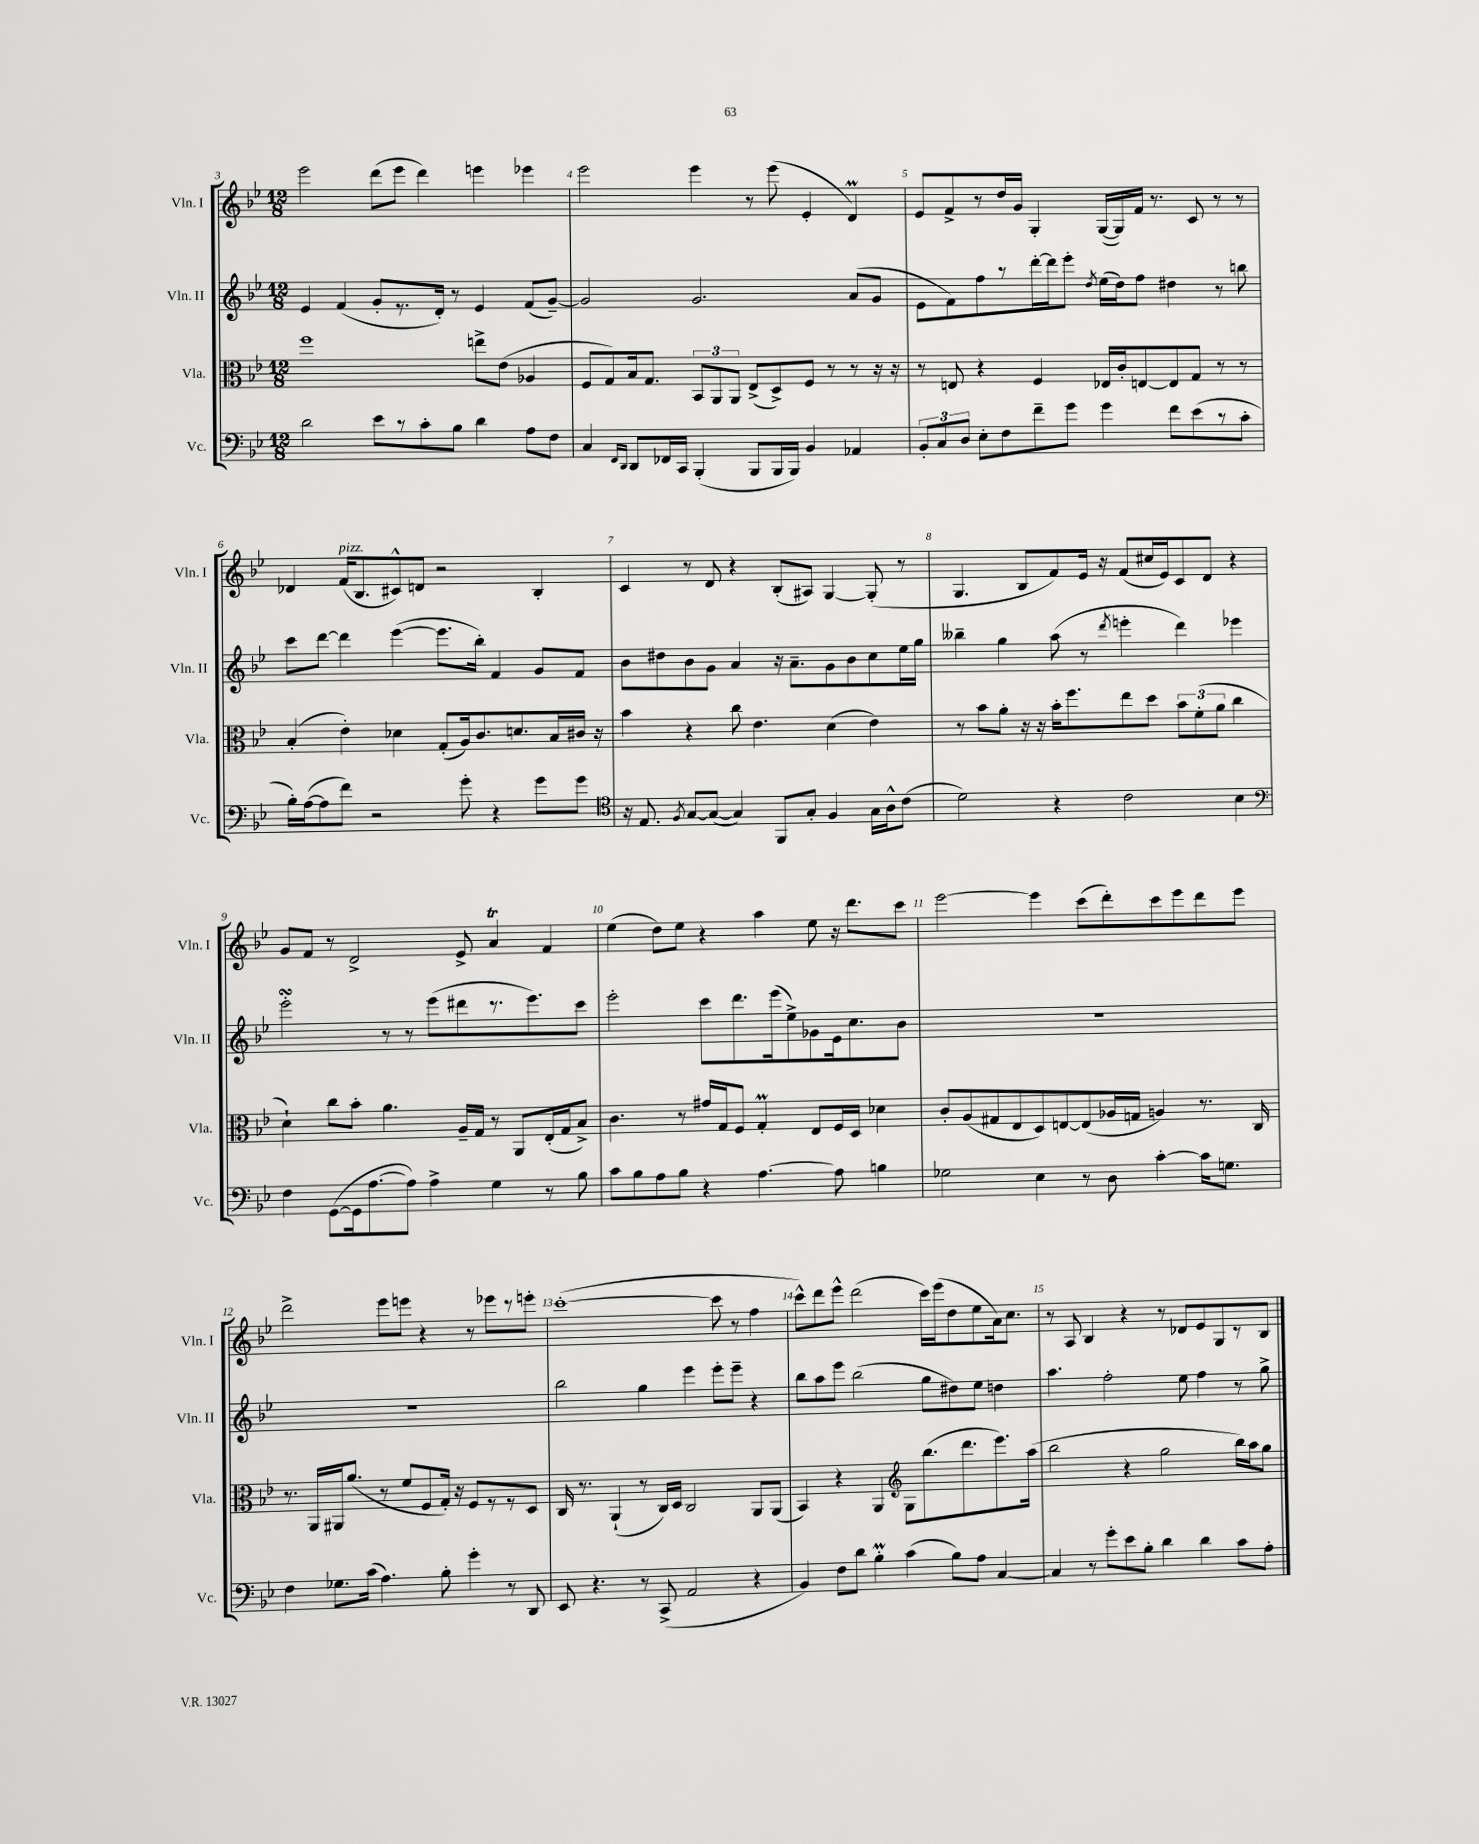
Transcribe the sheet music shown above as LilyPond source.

<<
\new StaffGroup <<
\new Staff = "s0" \with { instrumentName = "Vln. I" shortInstrumentName = "Vln. I" } {
    \clef treble \key bes \major \numericTimeSignature \time 12/8
    \autoBeamOff ees'''2 d'''8[( ees'''8] d'''4) e'''4 ees'''4 |
    ees'''2 ees'''4 r8 ees'''8( ees'4-. d'4\prall) |
    ees'8[ f'8-> r8 d''16 g'16] g4-. g16[~( g16) f'16] r8. c'8 r8 r8 |
    des'4 f'16[^\markup { \italic "pizz." }( bes8. cis'8-^) d'8] r2 bes4-. |
    c'4 r8 d'8 r4 bes8[-.( ais8]) g4~ g8-.( r8 |
    g4. bes8[ f'8) ees'16] r16 f'8[( cis''16 ees'16) c'8 d'8] r4 |
    g'8[ f'8] r8 d'2-> ees'8-> a'4\trill f'4 |
    ees''4( d''8[) ees''8] r4 a''4 ees''8 r16 d'''8.[ c'''8] |
    ees'''2~ ees'''4 c'''8[( d'''8-.) c'''8 ees'''8 d'''8 ees'''8] |
    d'''2-> ees'''8[ e'''8] r4 r8 ees'''8[ r8 e'''8]-. |
    c'''1~-.( c'''8 r8 f''4 |
    c'''8[-^) d'''8 ees'''8]-^ d'''2( c'''16[) ees'''16( d''8 ees''8 a'16) c''8.] |
    r8 a8 bes4 r4 r8 des'8[ ees'8 g8 r8 bes8] \bar "|." |
}
\new Staff = "s1" \with { instrumentName = "Vln. II" shortInstrumentName = "Vln. II" } {
    \clef treble \key bes \major \numericTimeSignature \time 12/8
    \autoBeamOff ees'4 f'4( g'8[-. r8. d'16]-.) r8 ees'4 f'8[( g'8]~--) |
    g'2 g'2. a'8[( g'8] |
    ees'8[ f'8) f''8 r8 d'''16~-. d'''16 ees'''8]-. \acciaccatura { d''8 } ees''16[( d''16) f''8] dis''4 r8 b''8 |
    c'''8[ d'''8]~ d'''4 ees'''4~( ees'''8.[ bes''16]-.) f'4 g'8[ f'8] |
    bes'8[ dis''8 bes'8 g'8] a'4 r16 a'8.[-- g'8 bes'8 c''8 ees''16 g''16] |
    beses''4-- g''4 a''8( r8 \acciaccatura { d'''8 } e'''4-. d'''4) ees'''4 |
    ees'''2-.\turn r8 r8 ees'''8[( dis'''8 r8. ees'''8.) c'''8] |
    ees'''2-. c'''8[ d'''8. ees'''16( ees''8->) ges'8 ees'16 c''8. bes'8] |
    R1. |
    R1. |
    bes''2 g''4 ees'''4 ees'''8[-. ees'''8]-- r4 |
    bes''8[ a''8 ees'''8] bes''2( g''8[ dis''8) ees''8] d''4 |
    a''4. f''2-. ees''8 f''4 r8 g''8-> \bar "|." |
}
\new Staff = "s2" \with { instrumentName = "Vla." shortInstrumentName = "Vla." } {
    \clef alto \key bes \major \numericTimeSignature \time 12/8
    \autoBeamOff f''1 e''8[-> ees'8]( aes4 |
    f8[ g8) bes16 g8.] \tuplet 3/2 { bes,8[ a,8 a,8] } ees8[->( d8->) f8] r8 r8 r16 r16 |
    r8 e8 r4 f4 ees16[ c'16-. e8~ e8 g8] r8 r8 |
    bes4-.( ees'4-.) des'4 g8[-.( a16) c'8. d'8. bes16 cis'16] r16 |
    bes'4 r4 c''8 ees'4. d'4( ees'4) |
    r8 bes'8[ a'8]-. r16 r16 bes'16[-. f''8. ees''8 d''8] \tuplet 3/2 { bes'8[ f'8-.( a'8] } c''4 |
    d'4-!) c''8[ bes'8]-. a'4. a16[-- g16] r8 a,8[ ees16-.( g16 bes8]->) |
    c'4. r8 gis'16[ g16 f8] g4-.\prall ees8[ f16 d16] des'4 |
    c'8[-. a8( gis8 ees8 d8) e8~ e8( aes16 g16] a4) r8. c16 |
    r8. a,16[ ais,16 a'8.]( r8 f'8[ f8 g16]-.) r16 f8[ r8 r8 d8] |
    c16 r8. a,4-!( r8 c16[) d16] c2 a,8[ a,8]( |
    bes,4) r4 a,4 \clef treble g8[ bes''8.( d'''8. ees'''8.) a''16]( |
    bes''2 r4 g''2 bes''16[) a''16 g''8] \bar "|." |
}
\new Staff = "s3" \with { instrumentName = "Vc." shortInstrumentName = "Vc." } {
    \clef bass \key bes \major \numericTimeSignature \time 12/8
    \autoBeamOff d'2 ees'8[ r8 c'8-. bes8] d'4 a8[ f8] |
    c4 \grace { f,16[ d,16] } d,8[ fes,16 c,16] bes,,4-.( bes,,8[ bes,,16 bes,,16]) bes,4 aes,4 |
    \tuplet 3/2 { bes,8[-. c8 d8] } ees8[-. f8 f'8-- g'8] g'4 f'8[ ees'8( r8 c'8]-. |
    bes16[-.) a16~( a8 f'8]) r2 g'8-. r4 g'8[ g'8] |
    \clef tenor r16 ees8. \acciaccatura { f8 } g8[~ g8]~( g4) f,8[ g8]-. f4 g16[ a16-^ c'8]( |
    d'2) r4 c'2 bes4 |
    \clef bass f4 g,8[~( g,16 a8.~ a8]) a4-> g4 r8 bes8 |
    c'8[ bes8 a8 bes8] r4 a4.~ a8 b4 |
    ges2 ees4 r8 d8 c'4~-. c'16[ g8.] |
    f4 ges8.[ c'16]( a4.) bes8-. g'4-. r8 d,8 |
    ees,8 r4. r8 c,8->( a,2 r4 |
    bes,4) f8[ d'8] bes4-.\prall c'4( bes8[) a8] c4~ |
    c4 r8 g'8[-. ees'8 bes8]-. d'4 d'4 c'8[ a8]-. \bar "|." |
}
>>
>>
\layout { \context { \Score currentBarNumber = #3 \override BarNumber.break-visibility = ##(#f #t #t) barNumberVisibility = #all-bar-numbers-visible } }
